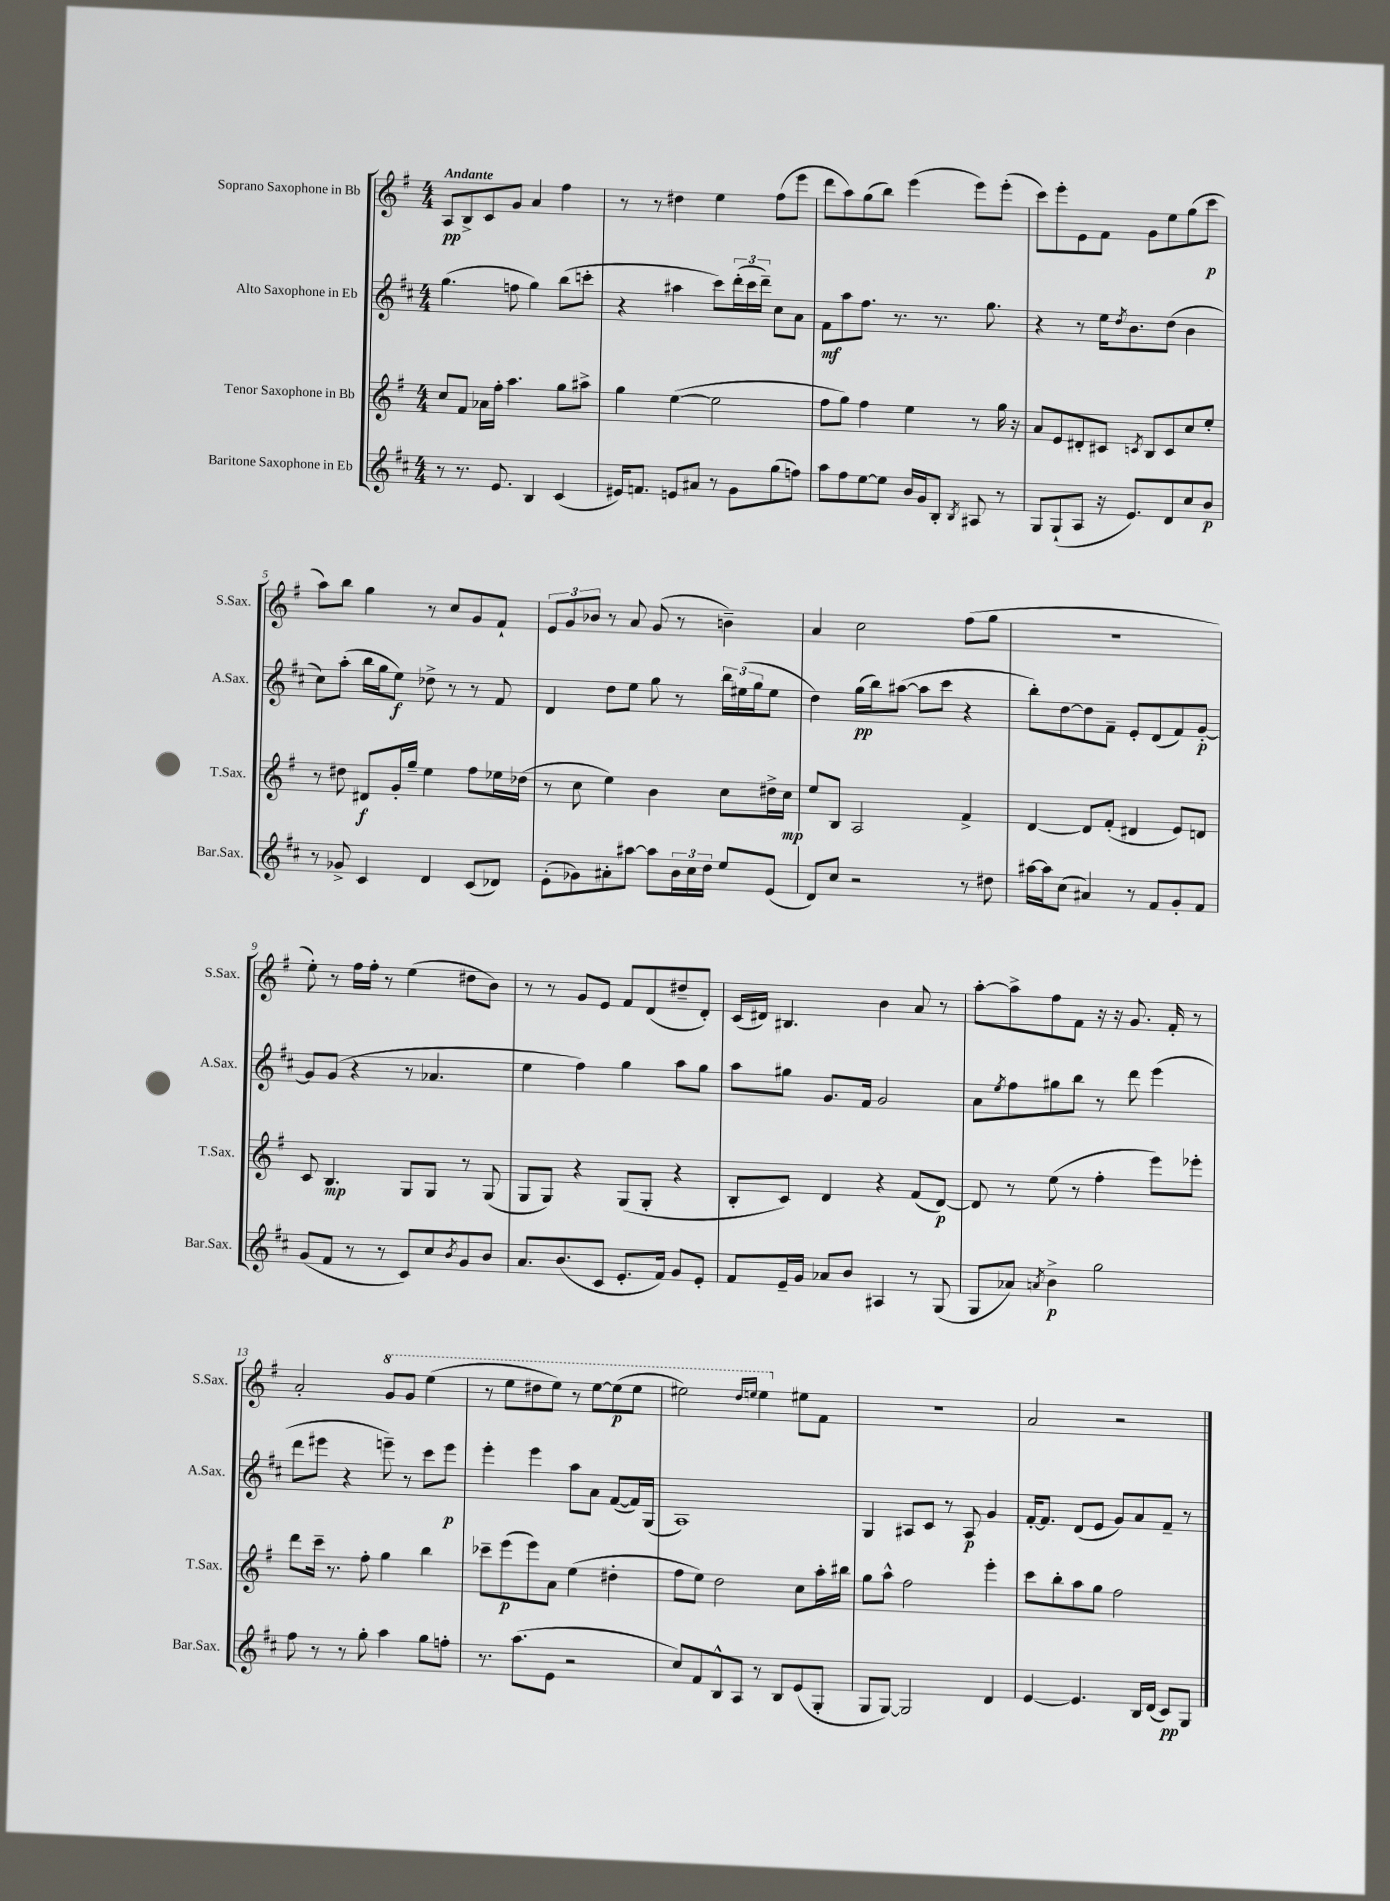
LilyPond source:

<<
\new StaffGroup <<
\new Staff = "s0" \with { instrumentName = "Soprano Saxophone in Bb" shortInstrumentName = "S.Sax." } {
    \clef treble \key g \major \numericTimeSignature \time 4/4 \tempo "Andante"
    a8\pp b8-> c'8 g'8 a'4 fis''4 |
    r8 r8 dis''4 e''4 fis''8( e'''8 |
    d'''8 a''8) g''8( b''8) e'''4( e'''8) e'''8-.( |
    c'''8) e'''8-. e'8 fis'8 g'8 e''8 g''8( c'''8\p |
    a''8) b''8 g''4 r8 c''8 g'8 fis'8-! |
    \tuplet 3/2 { e'8 g'8 bes'8 } r8 a'8 g'8( r8 b'4--) |
    a'4 c''2 fis''8( g''8 |
    r1 |
    e''8-.) r8 fis''16 fis''16-. r8 e''4( dis''8 b'8) |
    r8 r8 g'8 e'8 fis'8 d'8( dis''8-- d'8-.) |
    c'16( dis'16) bis4. b'4 a'8 r8 |
    a''8~-. a''8-> fis''8 fis'8 r16 r16 g'8. fis'16-. r8 |
    a'2-. \ottava #1 g''8 g''8 e'''4( |
    r8 e'''8 dis'''8 e'''8) r8 e'''8~ e'''8\p( e'''8 |
    eis'''2) \grace { d'''16 e'''16 } e'''4 \ottava #0 eis''8 fis'8 |
    R1 |
    a'2 r2 \bar "|." |
}
\new Staff = "s1" \with { instrumentName = "Alto Saxophone in Eb" shortInstrumentName = "A.Sax." } {
    \clef treble \key d \major \numericTimeSignature \time 4/4
    g''4.( f''8 g''4) b''8( c'''8-. |
    r4 ais''4 cis'''8) \tuplet 3/2 { d'''16-.( cis'''16 d'''16--) } cis''8 a'8 |
    fis'8\mf a''8 fis''8. r8. r8. g''8. |
    r4 r8 e''16 \acciaccatura { d''8 } b'8. d''8( b'4 |
    cis''8) a''8-.( b''16 g''16 e''8\f) des''8-> r8 r8 fis'8 |
    d'4 d''8 e''8 g''8 r8 \tuplet 3/2 { b''16 eis''16( g''16 } eis''8 |
    d''4) g''16\pp( b''16) ais''8~( ais''8 cis'''8 r4 |
    b''8-.) d''8~ d''8 fis'8-- e'8-. d'8( fis'8) g'8~-.\p |
    g'8 g'8( r4 r8 aes'4. |
    e''4 fis''4) g''4 a''8 g''8 |
    a''8 gis''8 g'8. fis'16 g'2 |
    a'8 \acciaccatura { e''8 } fis''8 gis''8 b''8 r8 d'''8 e'''4( |
    d'''8 eis'''8 r4 e'''8--) r8 cis'''8 e'''8\p |
    e'''4-. e'''4 a''8 a'8 fis'8~( fis'16) g16( |
    a1) |
    g4 ais8 cis'8 r8 ais8\p g'4 |
    fis'16~-. fis'8. d'8( e'8 g'8) a'8 fis'8-- r8 \bar "|." |
}
\new Staff = "s2" \with { instrumentName = "Tenor Saxophone in Bb" shortInstrumentName = "T.Sax." } {
    \clef treble \key g \major \numericTimeSignature \time 4/4
    c''8 fis'8 aes'16 fis''16-. a''4. g''8 ais''8-> |
    g''4 e''4~( e''2 |
    fis''8 g''8) fis''4 e''4 r8 g''16 r16 |
    a'8 e'8 dis'8-. cis'8 \acciaccatura { c'8 } b8 c'8 c''8 e''8-. |
    r8 dis''8 dis'8\f g'16-. g''16-- e''4 fis''8 ees''16 des''16( |
    r8 c''8 e''4) b'4 c''8 dis''16-> c''16\mp |
    e''8 b8 a2 fis'4-> |
    d'4~ d'8 fis'8-.( dis'4 e'8) d'8 |
    c'8 b4.\mp g8 g8 r8 g8( |
    g8 g8) r4 g8( g8-. r4 |
    b8-. c'8) d'4 r4 fis'8( d'8~\p) |
    d'8 r8 e''8( r8 fis''4-. e'''8) ees'''8-. |
    d'''8 c'''16-- r8. fis''8-. g''4 b''4 |
    ces'''8-- e'''8\p( e'''8) a'8 e''4( dis''4-. |
    fis''8 e''8) d''2 c''8 a''16-. bis''16 |
    g''8 a''8-^ fis''2 e'''4-. |
    c'''8 b''8-. a''8 g''8 fis''2 \bar "|." |
}
\new Staff = "s3" \with { instrumentName = "Baritone Saxophone in Eb" shortInstrumentName = "Bar.Sax." } {
    \clef treble \key d \major \numericTimeSignature \time 4/4
    r8 r8. e'8. b4 cis'4( |
    eis'16) f'8. e'8 ais'8 r8 g'8 g''8( f''8) |
    a''8 fis''8 e''8~ e''8 b'16 g'16 b8-. \acciaccatura { b8 } ais8 r8 |
    g8 g8-!( a8 r16 e'8.) d'8 cis''8 b'8\p |
    r8 ges'8-> cis'4 d'4 cis'8( des'8) |
    e'8-.( ges'8) ais'8-. ais''8~ ais''8 \tuplet 3/2 { b'16 cis''16 d''16 } e''8 e'8( |
    d'8) cis''8 r2 r8 dis''8 |
    ais''16~ ais''16 cis''8( ais'4) r8 fis'8 g'8-. fis'8 |
    g'8( fis'8 r8 r8 cis'8) cis''8 \acciaccatura { b'8 } g'8 b'8 |
    a'8. b'8.( cis'8 e'8.-. fis'16) g'8 e'8-. |
    fis'8 e'16-- g'16 aes'8 b'8 ais4 r8 g8( |
    g8 aes'8) \acciaccatura { a'8 } b'4->\p g''2 |
    fis''8 r8 r8 g''8-. a''4 g''8 f''8-. |
    r8. a''8.( e'8 r2 |
    cis''8) fis'8 b8-^ a8 r8 b8 e'8( g8-. |
    g8 g8~) g2 d'4 |
    e'4~ e'4. b16 d'16( cis'8\pp) g8 \bar "|." |
}
>>
>>
